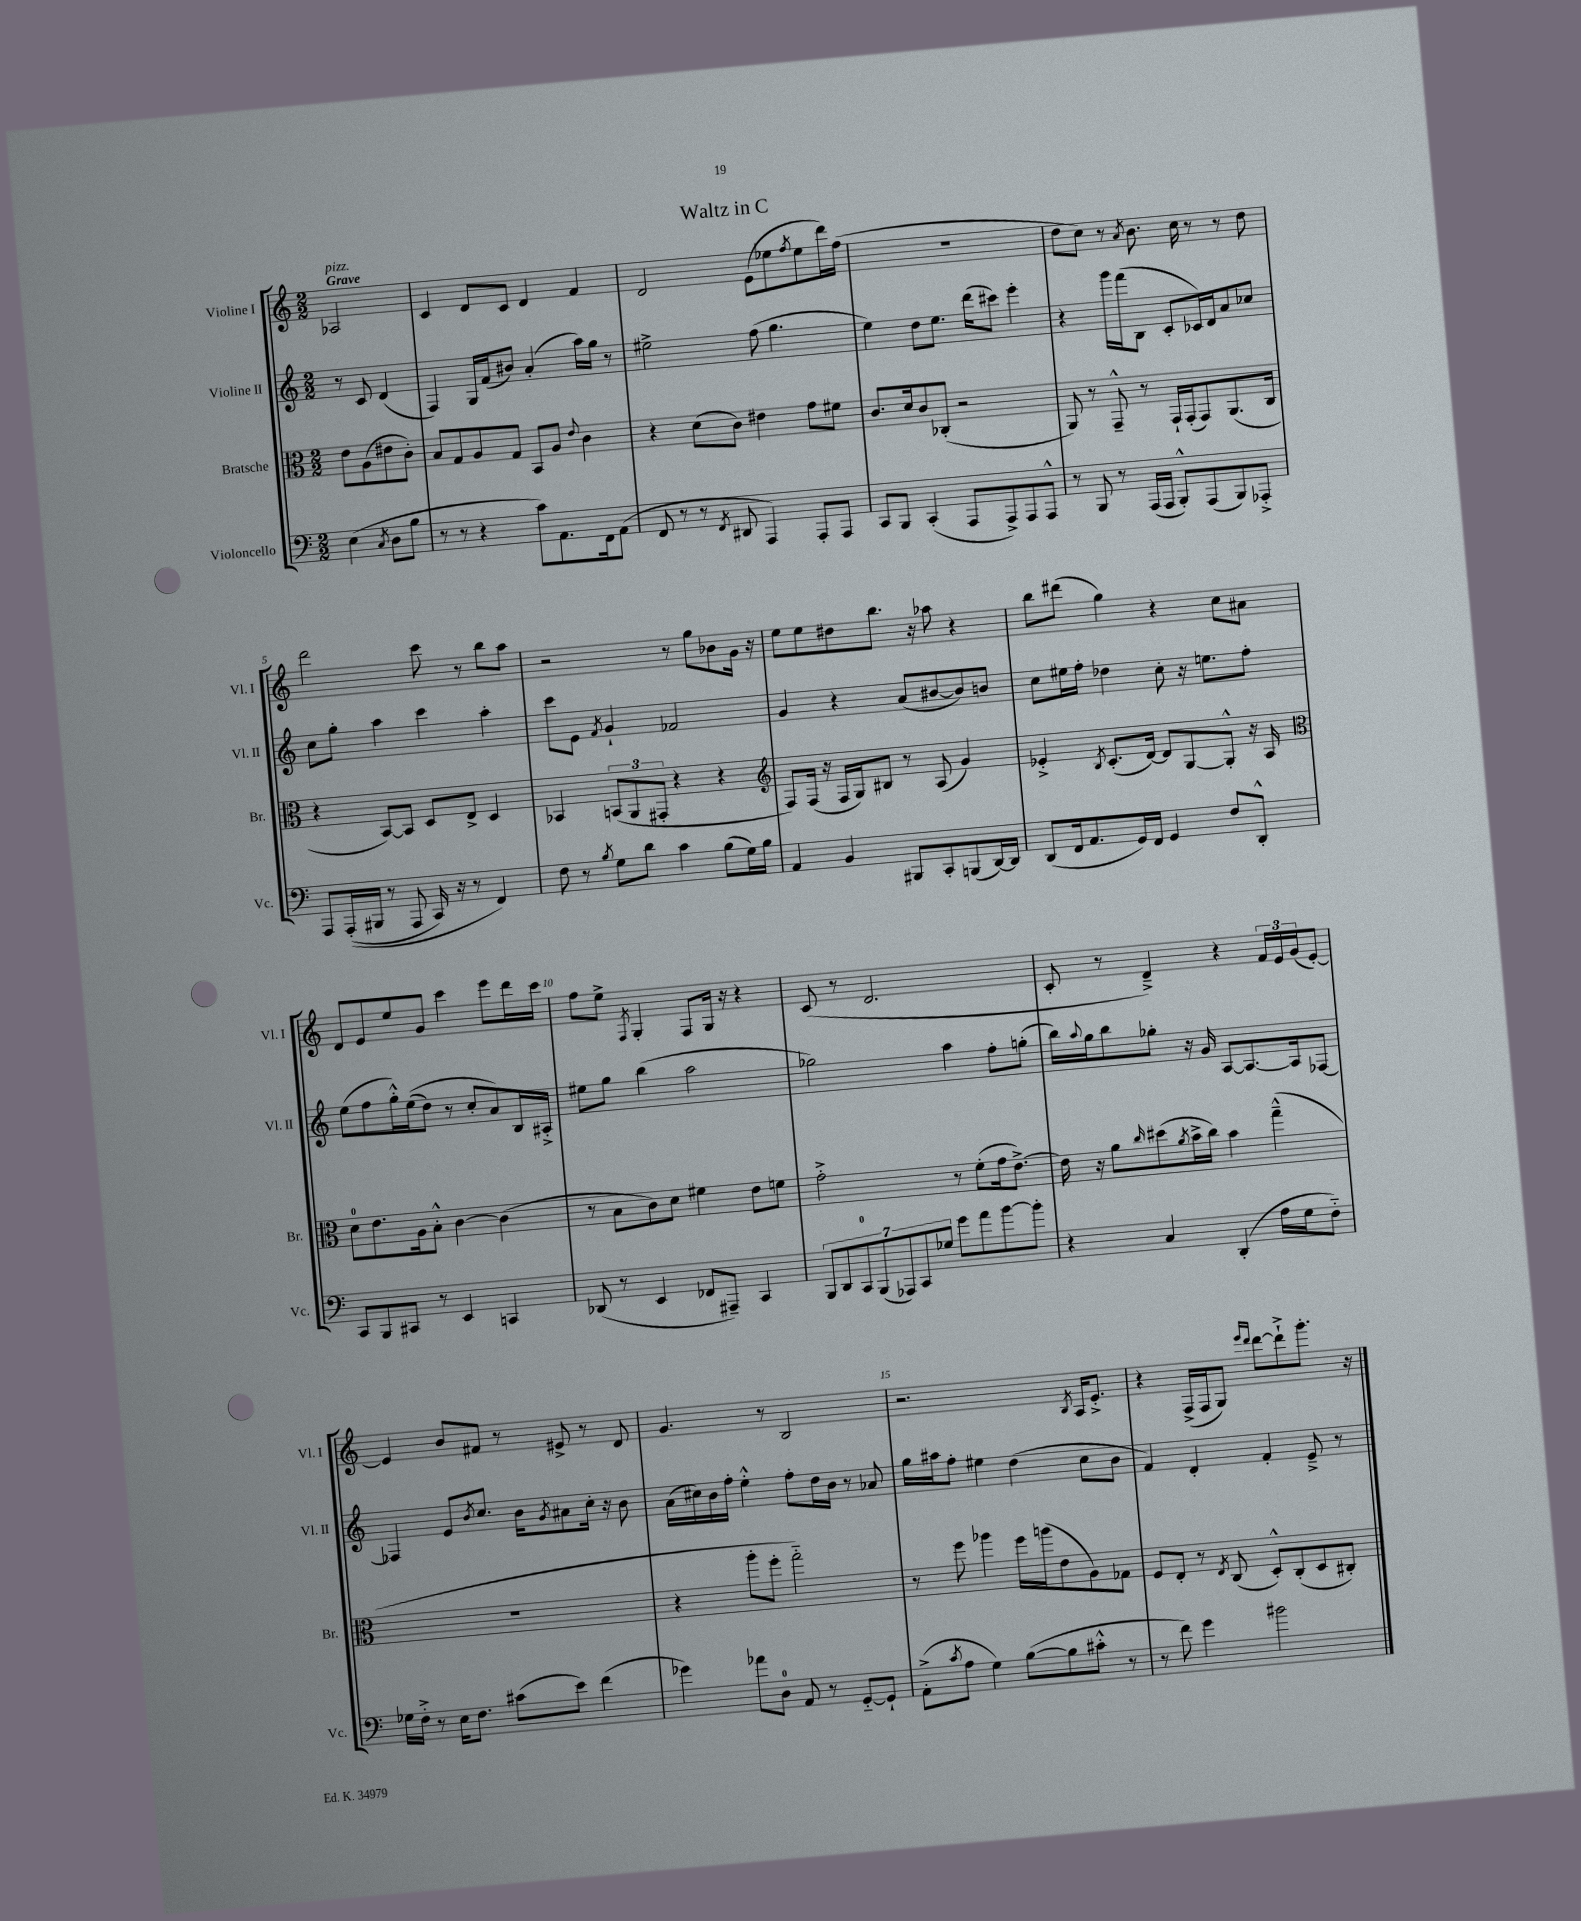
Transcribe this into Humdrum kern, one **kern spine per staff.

**kern	**kern	**kern	**kern
*part4	*part3	*part2	*part1
*staff4	*staff3	*staff2	*staff1
*I"Violoncello	*I"Bratsche	*I"Violine II	*I"Violine I
*I'Vc.	*I'Br.	*I'Vl. II	*I'Vl. I
*clefF4	*clefC3	*clefG2	*clefG2
*k[]	*k[]	*k[]	*k[]
*M2/2	*M2/2	*M2/2	*M2/2
=	=	=	=
!	!	!	!LO:TX:a:B:t=Grave
!	!	!	!LO:TX:a:i:t=pizz.
(4E\	8e\L	8r	2A-X/
.	(8A\	8c/	.
8qC/	.	.	.
8D\L	8e#X\	(4d/	.
8B\J	8c'\J)	.	.
=1	=1	=1	=1
8r	8B/L	4F/)	4c/
8r	8G/	.	.
4r	8A/	16G/LL	8d/L
.	.	(16f/J	.
.	8G/J	8b#X/J)	8c/J
8c\L)	8BB/L	(4a'/	4d/
8.AA\	8A/J	.	.
.	8qqe/	.	.
.	4c\	16aa\LL)	4f/
16FF\k	.	16gg\JJ	.
(8AA\J	.	8r	.
=2	=2	=2	=2
8FF/	4r	2ee#X^\	2d/
8r	.	.	.
8r	(8d\L	.	.
8qFF/	.	.	.
8DD#X/	8c\J)	.	.
4AAA/)	4e#X\	(8ff\	(8e\L
.	.	4.gg\	8ee-X\
.	.	.	8qff/
8AAA'/L	8g\L	.	8ee-\
8AAA/J	8f#X\J	.	16ddd\L)
.	.	.	(16ff\JJ
=3	=3	=3	=3
8CC/L	8.c/L	4ee\)	1r
8BBB/J	.	.	.
.	16d/k	.	.
(4CC'/	8c/	8dd\L	.
.	(8C-X'/J	8.ee\J	.
8AAA/L	2r	.	.
.	.	(16ddd\KL	.
8AAA^/)	.	8ccc#X\J)	.
8AAA/	.	4eee'\	.
8AAA^^/J	.	.	.
=4	=4	=4	=4
8r	8AA/)	4r	8dd\L
8BBB/	8r	.	8cc\J)
8r	8GG~^^/	16ggg\LL	8r
.	.	(16fff\J	.
.	.	.	8qa/
(16AAA/LL	8r	8B\J	8.b\
16AAA/JJ	.	.	.
8BBB'^^/L)	16GG`/LL	8c'/L	.
.	(16GG'/J	.	16cc\
(8AAA/	8GG/)	16c-X/L)	8r
.	.	16d/J	.
8BBB/)	(8.AA/	8a/	8r
8AAA-X'^/J	.	8cc-X/J	8dd\
.	16C/Jk	.	.
!!LO:LB:g=z
=5	=5	=5	=5
8AAA/L	4r	8cc\L	2ddd\
((16AAA'/L	.	8gg'\J	.
16BBB#X/JJ	.	.	.
8r	[8BB/L)	4aa\	.
8AAA/	8BB/J]	.	.
16CC/)	8D/L	4ccc\	8ccc\
16r	.	.	.
8r	8E^/J	.	8r
4FF/)	4D/	4aa'\	8bb\L
.	.	.	8aa\J
=6	=6	=6	=6
8F\	4BB-X/	8ccc\L	2r
8r	.	8e\J	.
8qB/	.	8qf/	.
8G\L	(12BBn/L	4g`/	.
.	12AA/	.	.
8d\J	.	.	.
.	12GG#X'/J	.	.
4c\	4r	2f-X/	8r
.	.	.	8gg\L
(8B\L	4r	.	8b-X\
16G\L)	.	.	16g\Jk
16B\JJ	.	.	16r
=7	=7	=7	=7
*	*clefG2	*	*
4AA/	8F/L)	4g/	8ee\L
.	(16F/Jk	.	8ee\
.	16r	.	.
4BB/	16F/LL	4r	8dd#X\
.	16G/J)	.	.
.	8B#X/J	.	8.bb\J
8BBB#X/L	8r	(8a/L	.
.	.	.	16r
8CC'/	(8A/	[8b#X/	8aa-X\
(8BBBn/	4g/)	8b#/])	4r
[16DD/L)	.	8bn/J	.
16DD/JJ]	.	.	.
=8	=8	=8	=8
(8DD/L	4e-X'^/	8cc\L	8bb\L
16FF/k	.	16ee#X\L	(8ddd#X\J
8.AA/	.	16ff'\JJ	.
.	8qB/	.	.
.	(8.c'/L	4dd-X\	4gg\)
16GG/L)	.	.	.
16FF/JJ	[16d/Jk)	.	.
4GG/	8d/L]	8cc'\	4r
.	[8G/	16r	.
.	.	8.een\L	.
8F/L	8G'^^/J]	.	8cc\L
8DD'^^/J	16r	8ff'\J	8a#X\J
.	16A/	.	.
!!LO:LB:g=z
=9	=9	=9	=9
*	*clefC3	*	*
8CC/L	8d\L	(8ee\L	8d/L
8BBB/	8.e\	8ff\	8e/
8CC#X/J	.	16gg'^^\L)	8ee/
.	16A\k	((16ee\J	.
8r	8B'^^\J	8dd\J)	8g/J
4EE/	[4c\	8r	4ccc\
.	.	8cc'/L	.
4CCn/	(4c\]	8a/)	8eee\L
.	.	16B/L	16ddd\L
.	.	16A#X'^/JJ	16ccc\JJ
=10	=10	=10	=10
(8DD-X/	8r	8ee#X\L	8ff\L
8r	8B\L	8gg\J	8ee^\J
.	.	.	8qF/
4EE/	8c\)	(4bb\	4G'/
.	8d\J	.	.
8FF-X/L	4f#X\	2aa\	8F/L
8AAA#X~/J)	.	.	16G/Jk
.	.	.	16r
4CC/	8e\L	.	4r
.	8fn\J	.	.
=11	=11	=11	=11
14BBB/L	2g'^\	2gg-X\)	(8c/
14DD/	.	.	.
.	.	.	8r
14CC/	.	.	.
(14BBB/	.	.	.
.	.	.	2.d/
14AAA-X/)	.	.	.
14CC/	.	.	.
14G-X/J	.	.	.
8g\L	8r	4aa\	.
8a\	(8f'\L	.	.
[8b\	16g\k	8ff'\L	.
.	[8.e^\J)	.	.
8b'\J]	.	(8ggn'\J	.
=12	=12	=12	=12
4r	16e\]	16bb\LL)	8c'/
.	.	8qqaa/	.
.	16r	16gg\J	.
.	8a\L	8bb\	8r
.	16qqcc/	.	.
4C/	(8dd#X\	8gg-X'\J	4d~^/)
.	8qa/	.	.
.	16b^\L	16r	.
.	16cc\JJ)	16g/	.
(4DD'/	4b\	[8A/L	4r
.	.	8.A/_	.
16A\LL	(4gg~^^\	.	24f/LL
.	.	.	24e/
16G\J	.	16A/k]	.
.	.	.	(24g/J
8F\J)	.	[8F-X/J	[8e'/J)
!!LO:LB:g=z
=13	=13	=13	=13
16G-X\LL	1r	4F-X/]	4e/]
16F'^\JJ	.	.	.
8r	.	.	.
16E\KL	.	8e/L	8b/L
8.F\J	.	.	.
.	.	8qb/	.
.	.	8.cc/J	8f#X/J
(8c#X\L	.	.	8r
.	.	16b\KL	.
.	.	8qg/	.
8e\J)	.	8a#X\	8e#X^/
(4f\	.	16cc'\Jk	8r
.	.	16r	.
.	.	8b\	8d/
=14	=14	=14	=14
4g-X\)	4r	(16a\LL	4.g/
.	.	16cc#X\)	.
.	.	16b\	.
.	.	16ff'\JJ	.
8a-X\L	8aa'\L	4ee'^^\	.
8D\J	8ff'\J	.	8r
8AA/	2gg\)	8ff'\L	2B/
8r	.	16dd\L	.
.	.	16b\JJ	.
[8GG/L	.	8r	.
8GG`/J]	.	8a-X/	.
=15	=15	=15	=15
(8AA'^\L	8r	16gg\LL	2.r
.	.	16aa#X\J	.
8qc/	.	.	.
8A\J	8ff\	8ff'\J	.
4G\)	4aa-X\	4ee#X\	.
([8B\L	16ff\LL	(4dd\	.
.	(16aan\J	.	.
8B\]	8e\	.	.
.	.	.	8qB/
8c#X'^^\J	8A\)	8cc\L	16A/KL
.	.	.	8.e'^/J
8r	8G-X\J	8b\J	.
=16	=16	=16	=16
8r	8F/L	4f/)	4r
8f\)	8E'/J	.	.
4g\	8r	4d'/	(16F^/LL
.	.	.	16F/J
.	8qE/	.	.
.	(8C/	.	8G/J)
.	.	.	16qqeee/LL
.	.	.	16qqddd/JJ
2b#X\	8D'^^/L)	4f'/	[8ddd\L
.	(8C'/	.	8ddd`^\]
.	8D/	8e~^/	8.ggg'\J
.	8C#X'/J)	8r	.
.	.	.	16r
==	==	==	==
*-	*-	*-	*-
